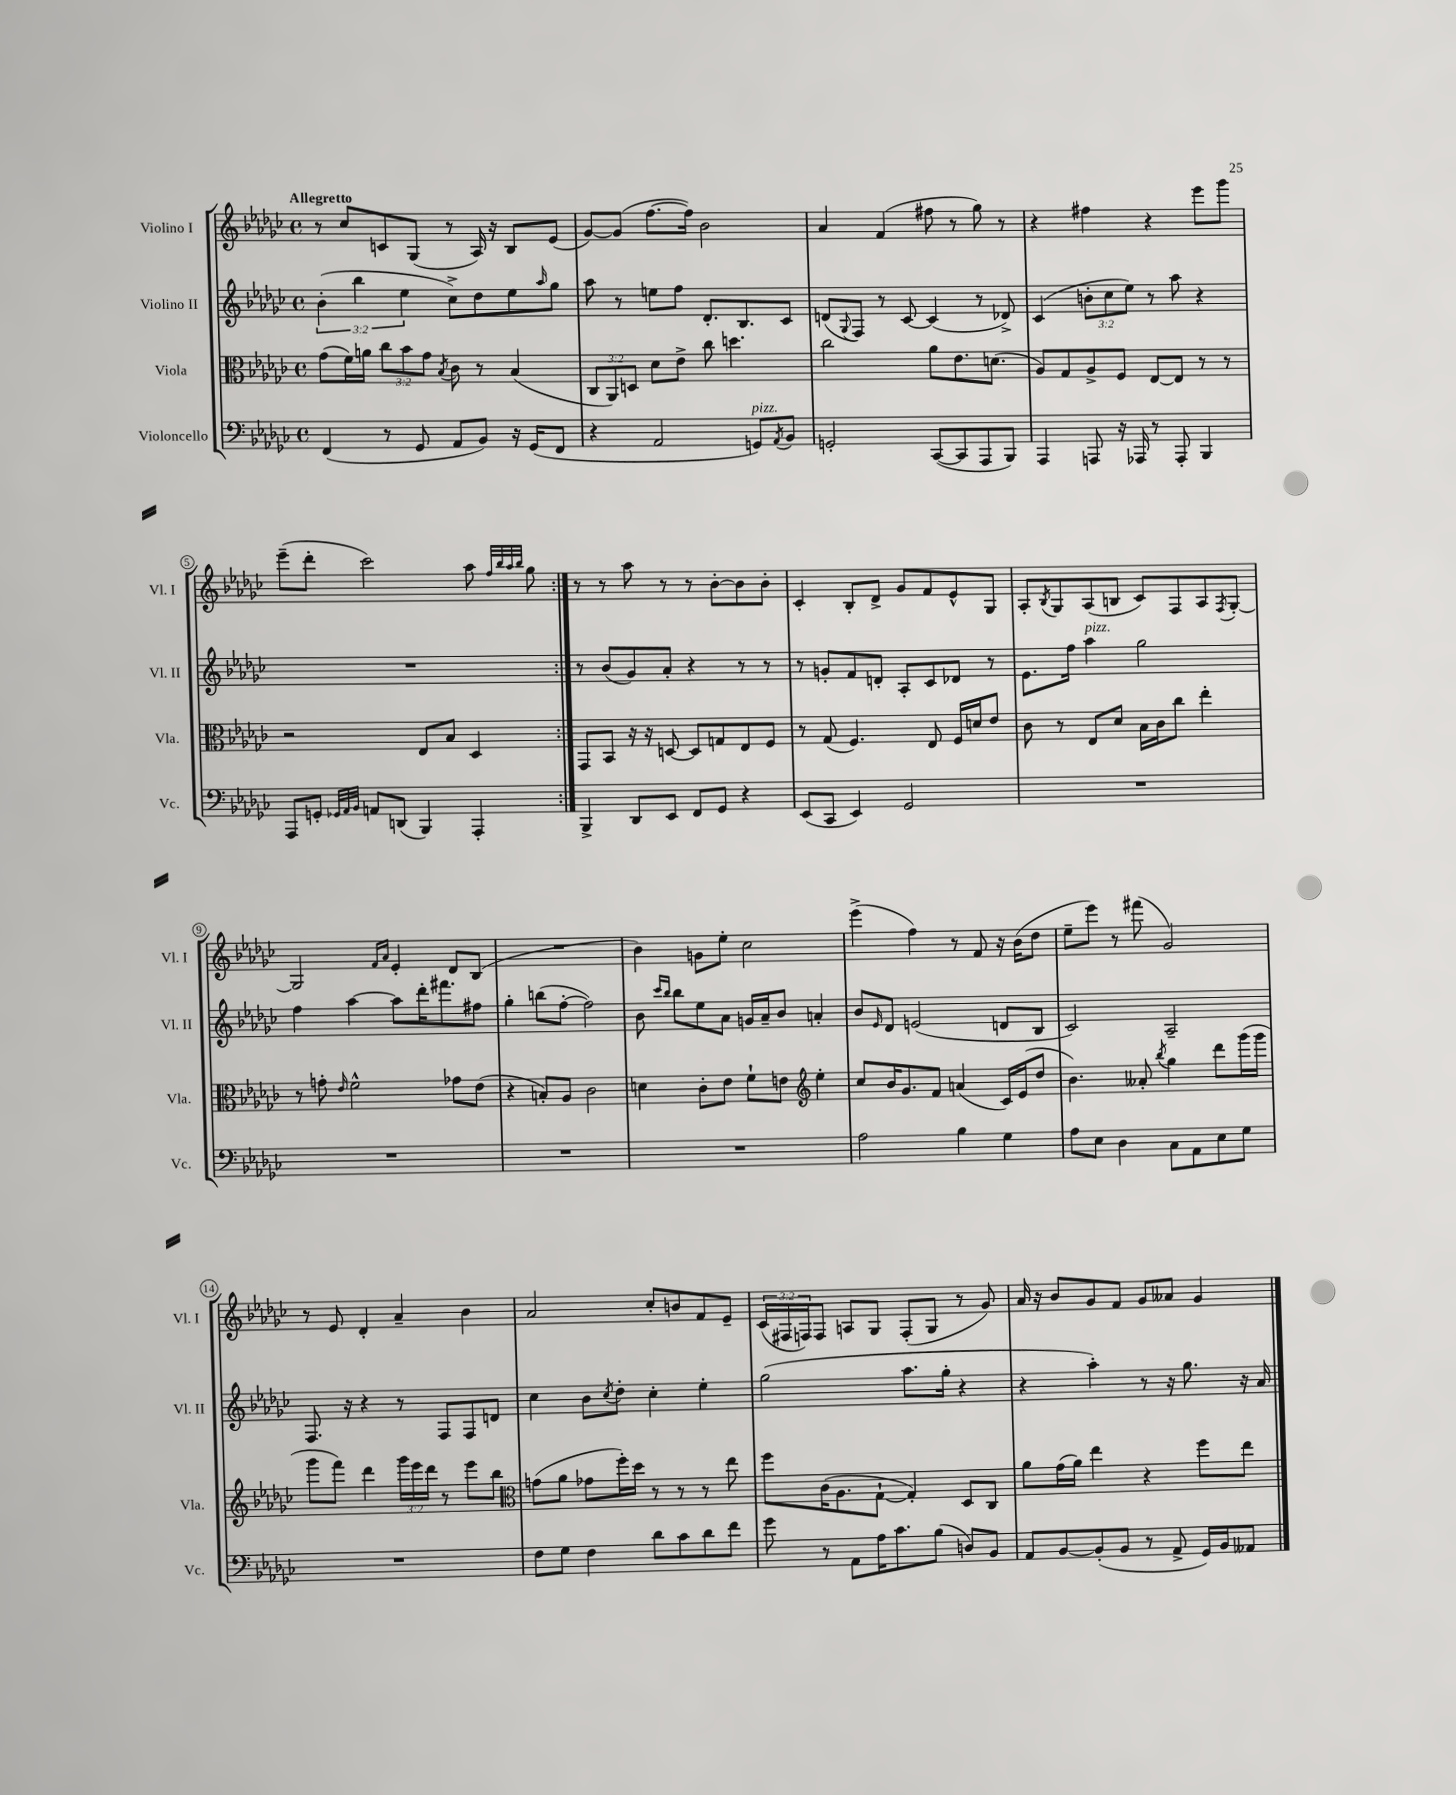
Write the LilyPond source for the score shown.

<<
\new StaffGroup <<
\new Staff = "s0" \with { instrumentName = "Violino I" shortInstrumentName = "Vl. I" } {
    \clef treble \key ges \major \defaultTimeSignature \time 4/4 \override Staff.TupletNumber.text = #tuplet-number::calc-fraction-text \tempo "Allegretto"
    \repeat volta 2 { r8 ces''8 c'8 ges8( r8 aes16) r16 bes8 ees'8( |
    ges'8~) ges'8( f''8.~ f''16) bes'2 |
    aes'4 f'4( fis''8 r8 ges''8) r8 |
    r4 fis''4 r4 ees'''8 ges'''8 |
    ees'''8--( des'''8-. ces'''2) aes''8 \grace { f''32 bes''32 aes''32 bes''32 } ges''8 | }
    r8 r8 aes''8 r8 r8 bes'8~-. bes'8 bes'8-. |
    ces'4-. bes8-. des'8-> ges'8 f'8 ees'8-^ ges8 |
    aes8-. \acciaccatura { bes8 } ges8 aes8( b8 ces'8) f8 aes8 \acciaccatura { f8 } ges8~-. |
    ges2 \grace { f'16 aes'16 } ees'4-. des'8 bes8( |
    R1 |
    bes'4) g'8 ees''8-. ces''2 |
    ees'''4->( f''4) r8 f'8 r16 bes'16( des''8 |
    ees''8-- ees'''8) r8 fis'''8( ges'2) |
    r8 ees'8 des'4-. aes'4-- bes'4 |
    aes'2 ces''8-. b'8 f'8 ees'8-- |
    \tuplet 3/2 { ces'16( fis16 f16) } f8 a8 ges8 f8-.( ges8 r8 ges'8) |
    aes'16 r16 bes'8 ges'8 f'8 ges'8 aeses'8 ges'4 \bar "|." |
}
\new Staff = "s1" \with { instrumentName = "Violino II" shortInstrumentName = "Vl. II" } {
    \clef treble \key ges \major \defaultTimeSignature \time 4/4 \override Staff.TupletNumber.text = #tuplet-number::calc-fraction-text
    \repeat volta 2 { \tuplet 3/2 { bes'4-.( bes''4 ees''4 } ces''8->) des''8 ees''8 \grace { aes''16 } ges''8 |
    aes''8 r8 e''8 f''8 des'8.-. bes8. ces'8 |
    d'8( \appoggiatura { ges8 } f8) r8 ces'8~ ces'4( r8 des'8->) |
    ces'4( \tuplet 3/2 { b'8-. ces''8 ees''8) } r8 aes''8 r4 |
    R1 | }
    r8 bes'8( ges'8) aes'8-. r4 r8 r8 |
    r8 g'8-. f'8 d'8-. aes8-. ces'8 des'8 r8 |
    ees'8. f''16 aes''4^\markup { \italic "pizz." } ges''2 |
    f''4 aes''4~ aes''8 des'''16-. fis'''8. fis''8 |
    ges''4-. b''8( f''8~-. f''2) |
    bes'8 \grace { ces'''16 bes''16 } bes''8 ees''8 aes'8 g'16 aes'16-- bes'8 a'4-. |
    bes'8 \grace { ees'16 } des'8 e'2( d'8 bes8 |
    ces'2) aes2-- |
    f8. r16 r4 r8 f8 f8 d'8 |
    ces''4 bes'8 \acciaccatura { ces''8 } des''8-. ces''4-. ees''4-. |
    ges''2( aes''8. ges''16-. r4 |
    r4 aes''4-.) r8 r16 ges''8. r16 aes'16 \bar "|." |
}
\new Staff = "s2" \with { instrumentName = "Viola" shortInstrumentName = "Vla." } {
    \clef alto \key ges \major \defaultTimeSignature \time 4/4 \override Staff.TupletNumber.text = #tuplet-number::calc-fraction-text
    \repeat volta 2 { ges'8( f'16) a'16 \tuplet 3/2 { ces''8 bes'8 ges'8 } \acciaccatura { bes8 } ces'8 r8 bes4( |
    \tuplet 3/2 { ces8 aes,8) d8 } des'8 ees'8-> ces''8 d''4. |
    ces''2 aes'8 ees'8. d'8.( |
    aes8) ges8 aes8-> f8 ees8~ ees8 r8 r8 |
    r2 ees8 bes8 des4 | }
    ges,8 bes,8 r16 r16 d8~ d8 g8 ees8 f8 |
    r8 ges8( f4.) ees8 f16 d'16 ees'8 |
    ces'8 r8 ees8 des'8 bes16 ces'16 ces''8 ees''4-. |
    r8 g'8-. \grace { ees'16 } f'2-^ ges'8 ees'8( |
    r4 b8-.) aes8 ces'2 |
    d'4 ces'8-. ees'8 f'8-! e'8 \clef treble ees''4-. |
    ces''8 bes'16 ges'8. f'8 a'4( ces'16) ees'16( des''8 |
    bes'4.) aeses'8-. \acciaccatura { bes''8 } ges''4 des'''8 ges'''16( ges'''16 |
    ges'''8 f'''8) des'''4 \tuplet 3/2 { ges'''16 ees'''16 des'''16 } r8 ees'''8 bes''8 |
    \clef alto g'8( aes'8 ges'8 f''16-.) des''16 r8 r8 r8 ees''8 |
    f''8 ces'16( aes8. ges8~-! ges4-.) des8 ces8 |
    aes'8 ges'16( aes'16) ees''4 r4 f''8 ees''8 \bar "|." |
}
\new Staff = "s3" \with { instrumentName = "Violoncello" shortInstrumentName = "Vc." } {
    \clef bass \key ges \major \defaultTimeSignature \time 4/4
    \repeat volta 2 { f,4( r8 ges,8 aes,8 bes,8) r16 ges,16( f,8 |
    r4 aes,2 g,8^\markup { \italic "pizz." }) \acciaccatura { aes,8 } bes,8 |
    g,2-. ces,8~( ces,8 aes,,8 bes,,8) |
    aes,,4 a,,8 r16 aes,,16 r8 aes,,8-. bes,,4 |
    aes,,8 g,8-. \grace { ges,32 aes,32 bes,32 } a,8 d,8( bes,,4) aes,,4-. | }
    bes,,4-> des,8 ees,8 f,8 ges,8 r4 |
    ees,8( ces,8 ees,4) ges,2 |
    R1 |
    R1 |
    R1 |
    R1 |
    aes2 bes4 ges4 |
    aes8 ees8 des4 ces8 aes,8 ees8 ges8 |
    R1 |
    f8 ges8 f4 des'8 ces'8 des'8 f'8 |
    ges'8 r8 aes,8 aes16 ces'8. bes8( d8) bes,8 |
    aes,8 bes,8~ bes,8-.( bes,8 r8 aes,8-> ges,16) bes,16 aeses,8 \bar "|." |
}
>>
>>
\layout { \context { \Score \override BarNumber.stencil = #(make-stencil-circler 0.1 0.3 ly:text-interface::print) } }
